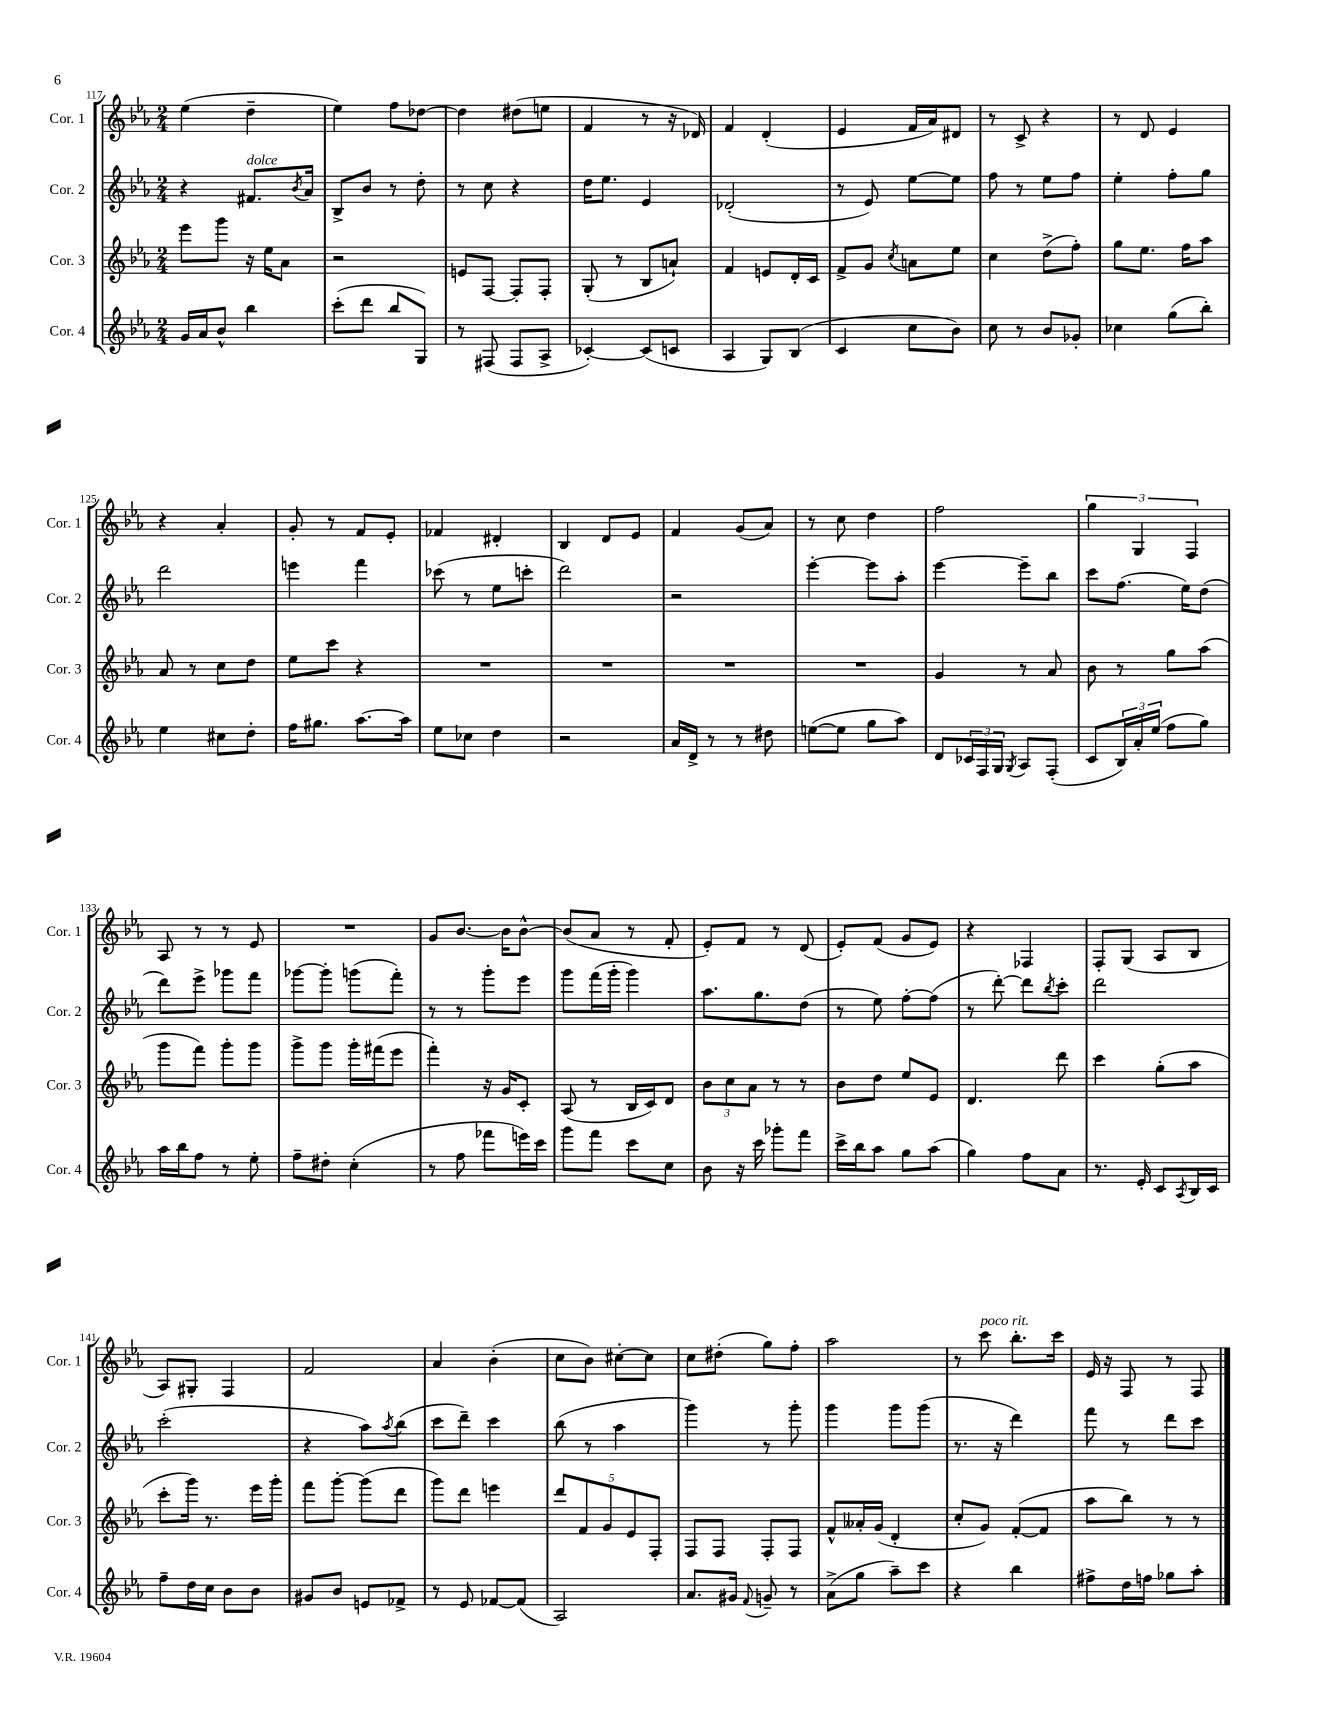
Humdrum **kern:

**kern	**kern	**kern	**kern
*part4	*part3	*part2	*part1
*staff4	*staff3	*staff2	*staff1
*I"Cor. 4	*I"Cor. 3	*I"Cor. 2	*I"Cor. 1
*I'Cor. 4	*I'Cor. 3	*I'Cor. 2	*I'Cor. 1
*clefG2	*clefG2	*clefG2	*clefG2
*k[b-e-a-]	*k[b-e-a-]	*k[b-e-a-]	*k[b-e-a-]
*M2/4	*M2/4	*M2/4	*M2/4
=117	=117	=117	=117
16g/LL	8eee-\L	4r	(4ee-\
16a-/J	.	.	.
8b-^^/J	8ggg\J	.	.
!	!	!LO:TX:a:i:t=dolce	!
4bb-\	16r	8.f#X/L	4dd~\
.	16ee-\KL	.	.
.	8a-\J	.	.
.	.	8qb-/	.
.	.	16a-/Jk	.
=118	=118	=118	=118
(8ccc'\L	2r	8B-^/L	4ee-\)
8ddd\J	.	8b-/J	.
8bb-/L	.	8r	8ff\L
8G/J)	.	8dd'\	[8dd-X\J
=119	=119	=119	=119
8r	8en/L	8r	4dd-\]
(8F#X/	[8F/J	8cc\	.
8F#/L	8F'/L]	4r	(8dd#X\L
8A-^/J	8F'/J	.	8een\J
=120	=120	=120	=120
[4c-X'/)	(8G'/	16dd\KL	4f/
.	.	8.ee-\J	.
.	8r	.	.
(8c-/L]	8B-/L	4e-/	8r
8cn/J	8an`/J)	.	16r
.	.	.	16d-X/)
=121	=121	=121	=121
4A-/	4f/	(2d-X'/	4f/
8G/L)	8en/L	.	(4d'/
(8B-/J	16d'/L	.	.
.	16c/JJ	.	.
=122	=122	=122	=122
4c/	8f^/L	8r	4e-/
.	8g/J	8e-/)	.
.	8qcc/	.	.
8cc\L	8an\L	[8ee-\L	16f/LL
.	.	.	16a-/J)
8b-\J)	8ee-\J	8ee-\J]	8d#X/J
=123	=123	=123	=123
8cc\	4cc\	8ff\	8r
8r	.	8r	8c^/
8b-/L	(8dd^\L	8ee-\L	4r
8g-X'/J	8ff'\J)	8ff\J	.
=124	=124	=124	=124
4cc-X\	8gg\L	4ee-'\	8r
.	8.ee-\J	.	8d/
(8gg\L	.	8ff'\L	4e-/
.	16ff\KL	.	.
8bb-'\J)	8aa-\J	8gg\J	.
!!LO:LB:g=z
=125	=125	=125	=125
4ee-\	8a-/	2ddd\	4r
.	8r	.	.
8cc#X\L	8cc\L	.	4a-'/
8dd'\J	8dd\J	.	.
=126	=126	=126	=126
16ff\KL	8ee-\L	4eeen\	8g'/
8.gg#X\J	.	.	.
.	8ccc\J	.	8r
[8.aa-\L	4r	4fff\	8f/L
.	.	.	8e-'/J
16aa-\Jk]	.	.	.
=127	=127	=127	=127
8ee-\L	2r	(8ccc-X\	4f-X/
8cc-X\J	.	8r	.
4dd\	.	8ee-\L	4d#X'/
.	.	8cccn'\J	.
=128	=128	=128	=128
2r	2r	2ddd\)	4B-/
.	.	.	8d/L
.	.	.	8e-/J
=129	=129	=129	=129
16a-/LL	2r	2r	4f/
16d^/JJ	.	.	.
8r	.	.	.
8r	.	.	(8g/L
8dd#X\	.	.	8a-/J)
=130	=130	=130	=130
([8een\L	2r	[4eee-'\	8r
8ee\J]	.	.	8cc\
8gg\L	.	8eee-\L]	4dd\
8aa-\J)	.	8aa-'\J	.
=131	=131	=131	=131
8d/L	4g/	[4eee-\	2ff\
24c-X/L	.	.	.
24F/	.	.	.
24G/JJ	.	.	.
8qG/	.	.	.
8A-/L	8r	8eee-~\L]	.
(8F'/J	8a-/	8bb-\J	.
=132	=132	=132	=132
8c/L	8b-\	8ccc\L	6gg\
24B-/L)	8r	(8.ff\J	.
24a-'/	.	.	6G/
(24ee-/JJ	.	.	.
8ff\L	8gg\L	.	.
.	.	16ee-\KL)	.
.	.	.	6F/
8gg\J)	(8aa-\J	(8dd\J	.
!!LO:LB:g=z
=133	=133	=133	=133
16aa-\LL	8ggg\L	8ddd\L)	8A-/
16bb-\J	.	.	.
8ff\J	8fff\J)	8eee-^\J	8r
8r	8ggg'\L	8ggg-X\L	8r
8ee-'\	8ggg\J	8fff\J	8e-/
=134	=134	=134	=134
8ff~\L	8ggg^\L	[8ggg-X\L	2r
8dd#X'\J	8ggg\J	8ggg-'\J]	.
(4cc'\	16ggg'\LL	(8gggn\L	.
.	(16fff#X\J	.	.
.	8eee-\J	8fff'\J)	.
=135	=135	=135	=135
8r	4fff'\)	8r	8g/L
8ff\	.	8r	[8.b-/J
8fff-X\L	16r	8ggg'\L	.
.	16g/KL	.	16b-\KL]
16eeen\L)	8c'/J	8eee-\J	[8b-^^\J
16ccc\JJ	.	.	.
=136	=136	=136	=136
8ggg\L	(8A-/	8ggg\L	(8b-/L]
8fff\J	8r	(16fff\L	8a-/J
.	.	16ggg'\JJ	.
8ccc\L	16B-/LL	4ggg\)	8r
.	16c/J)	.	.
8cc\J	8d/J	.	8f'/
=137	=137	=137	=137
8b-\	12b-\L	8.aa-\L	8e-'/L)
.	12cc\	.	.
16r	.	.	8f/J
.	12a-\J	.	.
16ccc\	.	8.gg\	.
8ggg-X'\L	8r	.	8r
8fff\J	8r	(8dd\J	(8d/
=138	=138	=138	=138
16ccc^\LL	8b-\L	8r	8e-'/L)
16bb-\J	.	.	.
8aa-\J	8dd\J	8ee-\)	(8f/J
8gg\L	8ee-/L	[8ff'\L	8g/L
(8aa-\J	8e-/J	(8ff\J]	8e-/J)
=139	=139	=139	=139
4gg\)	4.d/	8r	4r
.	.	[8ddd'\)	.
8ff\L	.	8ddd\L]	4F-X/
.	.	8qbb-/	.
8a-\J	8ddd\	8ccc'\J	.
=140	=140	=140	=140
8.r	4ccc\	2ddd\	8F'/L
.	.	.	(8G/J
16e-'/	.	.	.
8c/L	(8gg'\L	.	8A-/L
8qA-/	.	.	.
16B-/L	8aa-\J	.	8B-/J
16c/JJ	.	.	.
!!LO:LB:g=z
=141	=141	=141	=141
8ff~\L	8ccc'\L	(2ccc'\	8A-/L)
16dd\L	16ggg\Jk)	.	8G#X'/J
16cc\JJ	8.r	.	.
8b-\L	.	.	4F/
8b-\J	16eee-\LL	.	.
.	16ggg'\JJ	.	.
=142	=142	=142	=142
8g#X/L	8fff\L	4r	2f/
8b-/J	[8ggg'\J	.	.
8en/L	(8ggg\L]	8aa-\L)	.
.	.	8qaa-/	.
8f-X^/J	8ddd\J	(8bb-\J	.
=143	=143	=143	=143
8r	8ggg\L)	8ccc\L	4a-/
8e-/	8ddd\J	8ddd~\J)	.
[8f-X/L	4eeen\	4ccc\	(4b-'\
(8f-/J]	.	.	.
=144	=144	=144	=144
2A-/)	10ddd/L	(8bb-\	8cc\L
.	10f/	.	.
.	.	8r	8b-\J)
.	10g/	.	.
.	.	4aa-\	[8cc#X'\L
.	10e-/	.	.
.	.	.	8cc#\J]
.	10F'/J	.	.
=145	=145	=145	=145
8.a-/L	8F/L	4ggg\)	8cc\L
.	8F/J	.	(8dd#X'\J
16g#X/Jk	.	.	.
8qqf/	.	.	.
8gn~/	8F'/L	8r	8gg\L)
8r	8F/J	8ggg'\	8ff'\J
=146	=146	=146	=146
(8a-^\L	8f^^/L	4ggg\	2aa-\
8gg\J	16a--X'/L	.	.
.	(16g/JJ	.	.
8aa-~\L)	4d'/	8ggg\L	.
8ccc\J	.	(8ggg\J	.
=147	=147	=147	=147
4r	8cc'/L	8.r	8r
!	!	!	!LO:TX:a:i:t=poco rit.
.	8g/J)	.	8ccc\
.	.	16r	.
4bb-\	([8f'/L	4ddd\)	8.bb-'\L
.	8f/J]	.	.
.	.	.	16ccc\Jk
=148	=148	=148	=148
8ff#X^\L	8aa-\L	8fff\	16e-/
.	.	.	16r
16dd\L	8bb-\J)	8r	8F/
16ffn\JJ	.	.	.
8gg-X\L	8r	8ddd\L	8r
8aa-'\J	8r	8ccc\J	8F/
==	==	==	==
*-	*-	*-	*-
